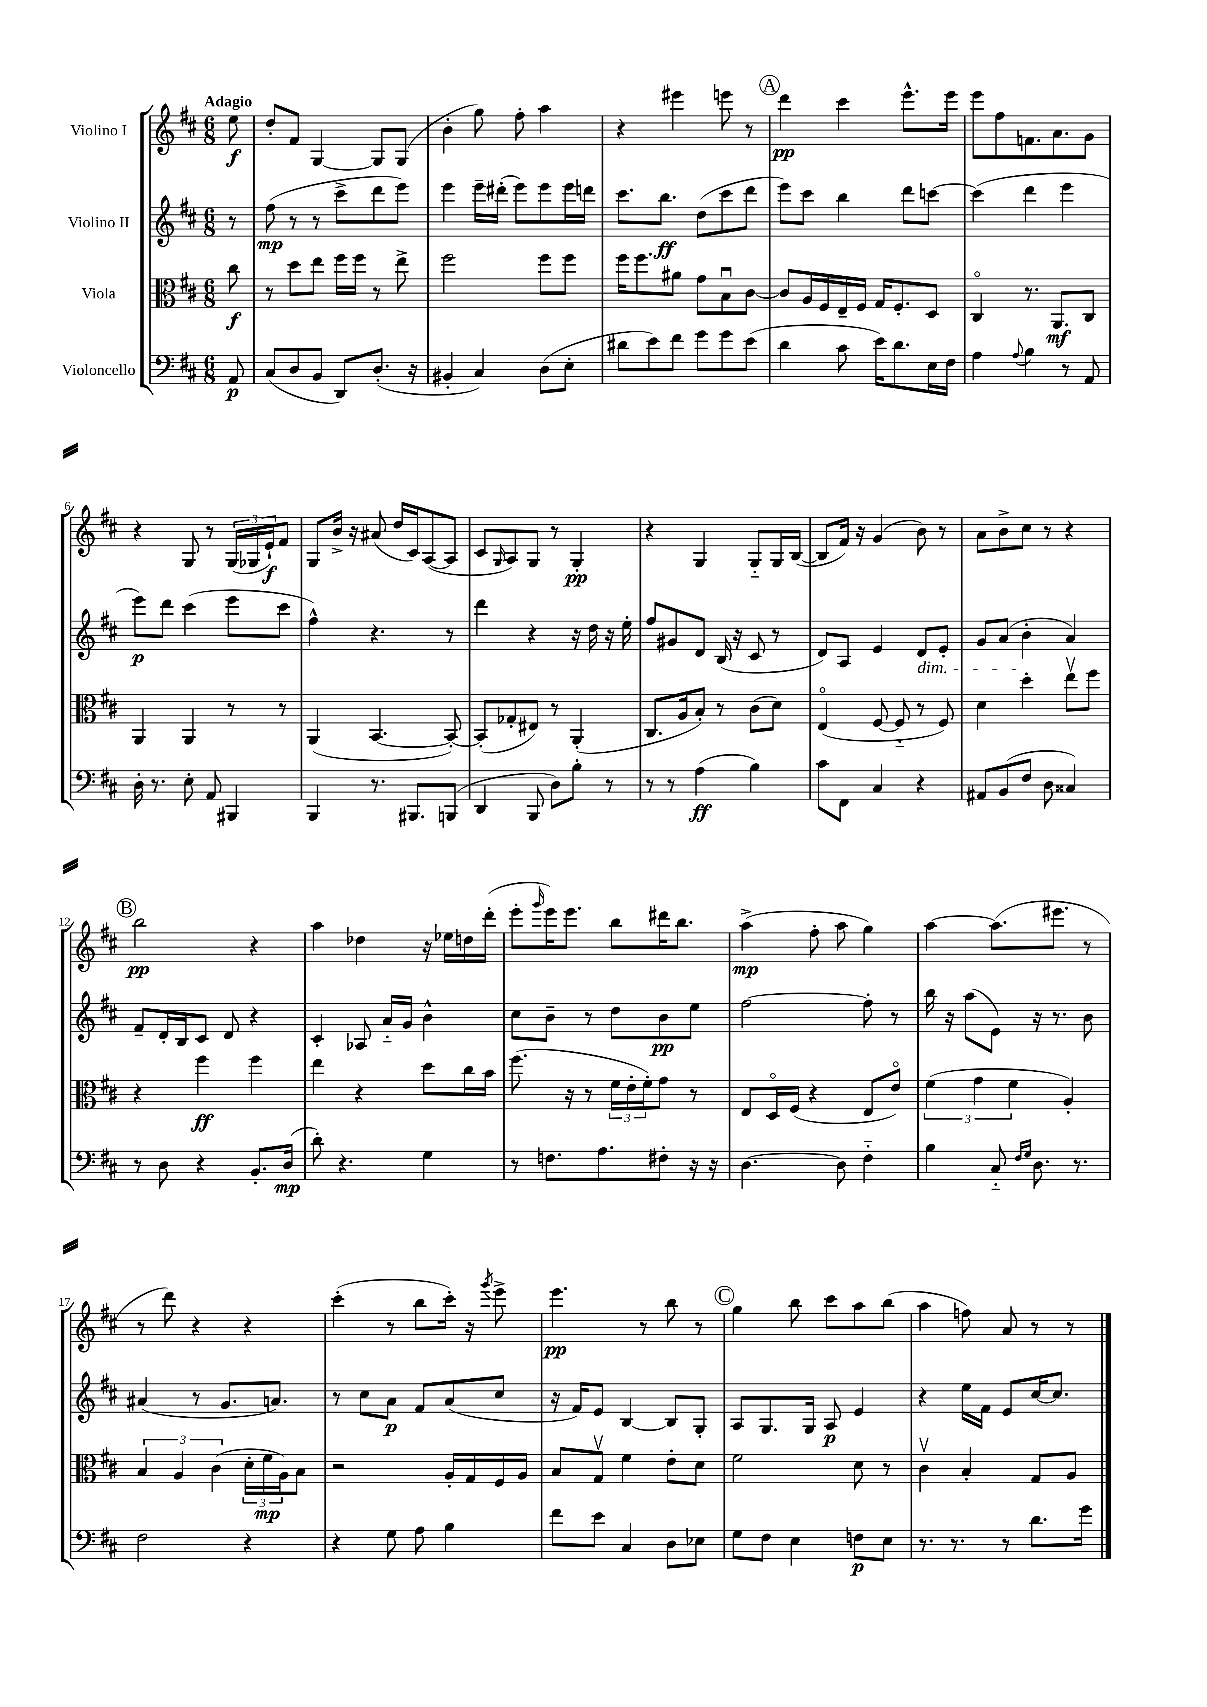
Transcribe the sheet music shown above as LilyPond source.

<<
\new StaffGroup <<
\new Staff = "s0" \with { instrumentName = "Violino I" } {
    \clef treble \key d \major \numericTimeSignature \time 6/8 \partial 8 \tempo "Adagio"
    e''8\f |
    d''8-. fis'8 g4~ g8 g8( |
    b'4-. g''8) fis''8-. a''4 |
    r4 eis'''4 e'''8 r8 |
    \mark \markup { \circle "A" } d'''4\pp cis'''4 e'''8.-^ e'''16 |
    e'''8 fis''8 f'8. a'8. g'8 |
    r4 g8 r8 \tuplet 3/2 { g16( ges16 e'16-!\f) } fis'8 |
    g8 b'16-> r16 ais'8( d''16 cis'16) a8~( a8 |
    cis'8 \grace { g16 } a8) g8 r8 g4-.\pp |
    r4 g4 g8-_ g16 b16~( |
    b8 fis'16) r16 g'4( b'8) r8 |
    a'8 b'8-> cis''8 r8 r4 |
    \mark \markup { \circle "B" } b''2\pp r4 |
    a''4 des''4 r16 ees''16 d''16 d'''16-.( |
    e'''8-. \grace { g'''16 } e'''16) e'''8. b''8 dis'''16 b''8. |
    a''4->\mp( fis''8-. a''8 g''4) |
    a''4~ a''8.( eis'''8. r8 |
    r8 d'''8) r4 r4 |
    cis'''4-.( r8 b''8 cis'''16-.) r16 \acciaccatura { g'''8 } e'''8-> |
    e'''4.\pp r8 b''8 r8 |
    \mark \markup { \circle "C" } g''4 b''8 cis'''8 a''8 b''8( |
    a''4 f''8) a'8 r8 r8 \bar "|." |
}
\new Staff = "s1" \with { instrumentName = "Violino II" } {
    \clef treble \key d \major \numericTimeSignature \time 6/8 \partial 8
    r8 |
    fis''8\mp( r8 r8 cis'''8-> d'''8 e'''8) |
    e'''4 e'''16-- dis'''16-.( e'''8) e'''8 e'''16 d'''16 |
    cis'''8. b''8.\ff d''8( cis'''8 d'''8 |
    \mark \markup { \circle "A" } e'''8) cis'''8 b''4 d'''8 c'''8~ |
    c'''4( d'''4 e'''4 |
    e'''8\p) d'''8 cis'''4( e'''8 cis'''8 |
    fis''4-^) r4. r8 |
    d'''4 r4 r16 d''16 r16 e''16-. |
    fis''8 gis'8 d'8 b16( r16 cis'8 r8 |
    d'8) a8 e'4 d'8\dim e'8-. |
    g'8 a'8( b'4-.\! a'4) |
    \mark \markup { \circle "B" } fis'8-- d'16-. b16 cis'8 d'8 r4 |
    cis'4-. aes8 a'16-_ g'16 b'4-^ |
    cis''8 b'8-- r8 d''8 b'8\pp e''8 |
    fis''2~ fis''8-. r8 |
    b''16 r16 a''8( e'8) r16 r8. b'8 |
    ais'4( r8 g'8. a'8.) |
    r8 cis''8 a'8\p fis'8 a'8( cis''8 |
    r16 fis'16) e'8 b4~ b8 g8-. |
    \mark \markup { \circle "C" } a8 g8. g16 a8\p e'4 |
    r4 e''16 fis'16 e'8 cis''16~ cis''8. \bar "|." |
}
\new Staff = "s2" \with { instrumentName = "Viola" } {
    \clef alto \key d \major \numericTimeSignature \time 6/8 \partial 8
    cis''8\f |
    r8 d''8 e''8 fis''16 fis''16 r8 e''8-> |
    fis''2 fis''8 fis''8 |
    fis''16 fis''8. ais'8 g'8 b8\downbow cis'8~ |
    \mark \markup { \circle "A" } cis'8 a16 fis16 e16-- fis16 g16 fis8.-. d8 |
    cis4\flageolet r8. a,8.\mf cis8 |
    a,4 a,4 r8 r8 |
    a,4( b,4.~ b,8~-.) |
    b,8-.( ges8-. eis8) r8 a,4-.( |
    cis8. a16 b8-.) r8 cis'8( d'8) |
    e4\flageolet( fis8~ fis8-_ r8 fis8) |
    d'4 d''4-. e''8\upbow fis''8 |
    \mark \markup { \circle "B" } r4 fis''4\ff fis''4 |
    e''4 r4 d''8 cis''16 b'16 |
    fis''8.( r16 r8 \tuplet 3/2 { fis'16 e'16-. fis'16-.) } g'8 r8 |
    e8 d16\flageolet fis16( r4 e8 e'8\flageolet) |
    \tuplet 3/2 { fis'4( g'4 fis'4 } a4-.) |
    \tuplet 3/2 { b4 a4 cis'4( } \tuplet 3/2 { d'16-. fis'16\mp a16) } b8 |
    r2 a16-. g16 fis16 a16 |
    b8 g8\upbow fis'4 e'8-. d'8 |
    \mark \markup { \circle "C" } fis'2 d'8 r8 |
    cis'4\upbow b4-. g8 a8 \bar "|." |
}
\new Staff = "s3" \with { instrumentName = "Violoncello" } {
    \clef bass \key d \major \numericTimeSignature \time 6/8 \partial 8
    a,8\p |
    cis8( d8 b,8 d,8) d8.-.( r16 |
    bis,4-. cis4) d8( e8-. |
    dis'8 e'8) fis'8 g'8 g'8 e'8( |
    \mark \markup { \circle "A" } d'4 cis'8 e'16) d'8. e16 fis16 |
    a4 \appoggiatura { a8 } b4 r8 a,8 |
    d16-. r8. e8-. a,8 bis,,4 |
    b,,4 r8. bis,,8. b,,8( |
    d,4 b,,8 d8) b8-. r8 |
    r8 r8 a4\ff( b4) |
    cis'8 fis,8 cis4 r4 |
    ais,8 b,8( fis8 d8 cisis4) |
    \mark \markup { \circle "B" } r8 d8 r4 b,8.-. d16\mp( |
    d'8-.) r4. g4 |
    r8 f8. a8. fis8-. r16 r16 |
    d4.~ d8 fis4-_ |
    b4 cis8-_ \grace { fis16 g16 } d8. r8. |
    fis2 r4 |
    r4 g8 a8 b4 |
    fis'8 e'8 cis4 d8 ees8 |
    \mark \markup { \circle "C" } g8 fis8 e4 f8\p e8 |
    r8. r8. r8 d'8. g'16 \bar "|." |
}
>>
>>
